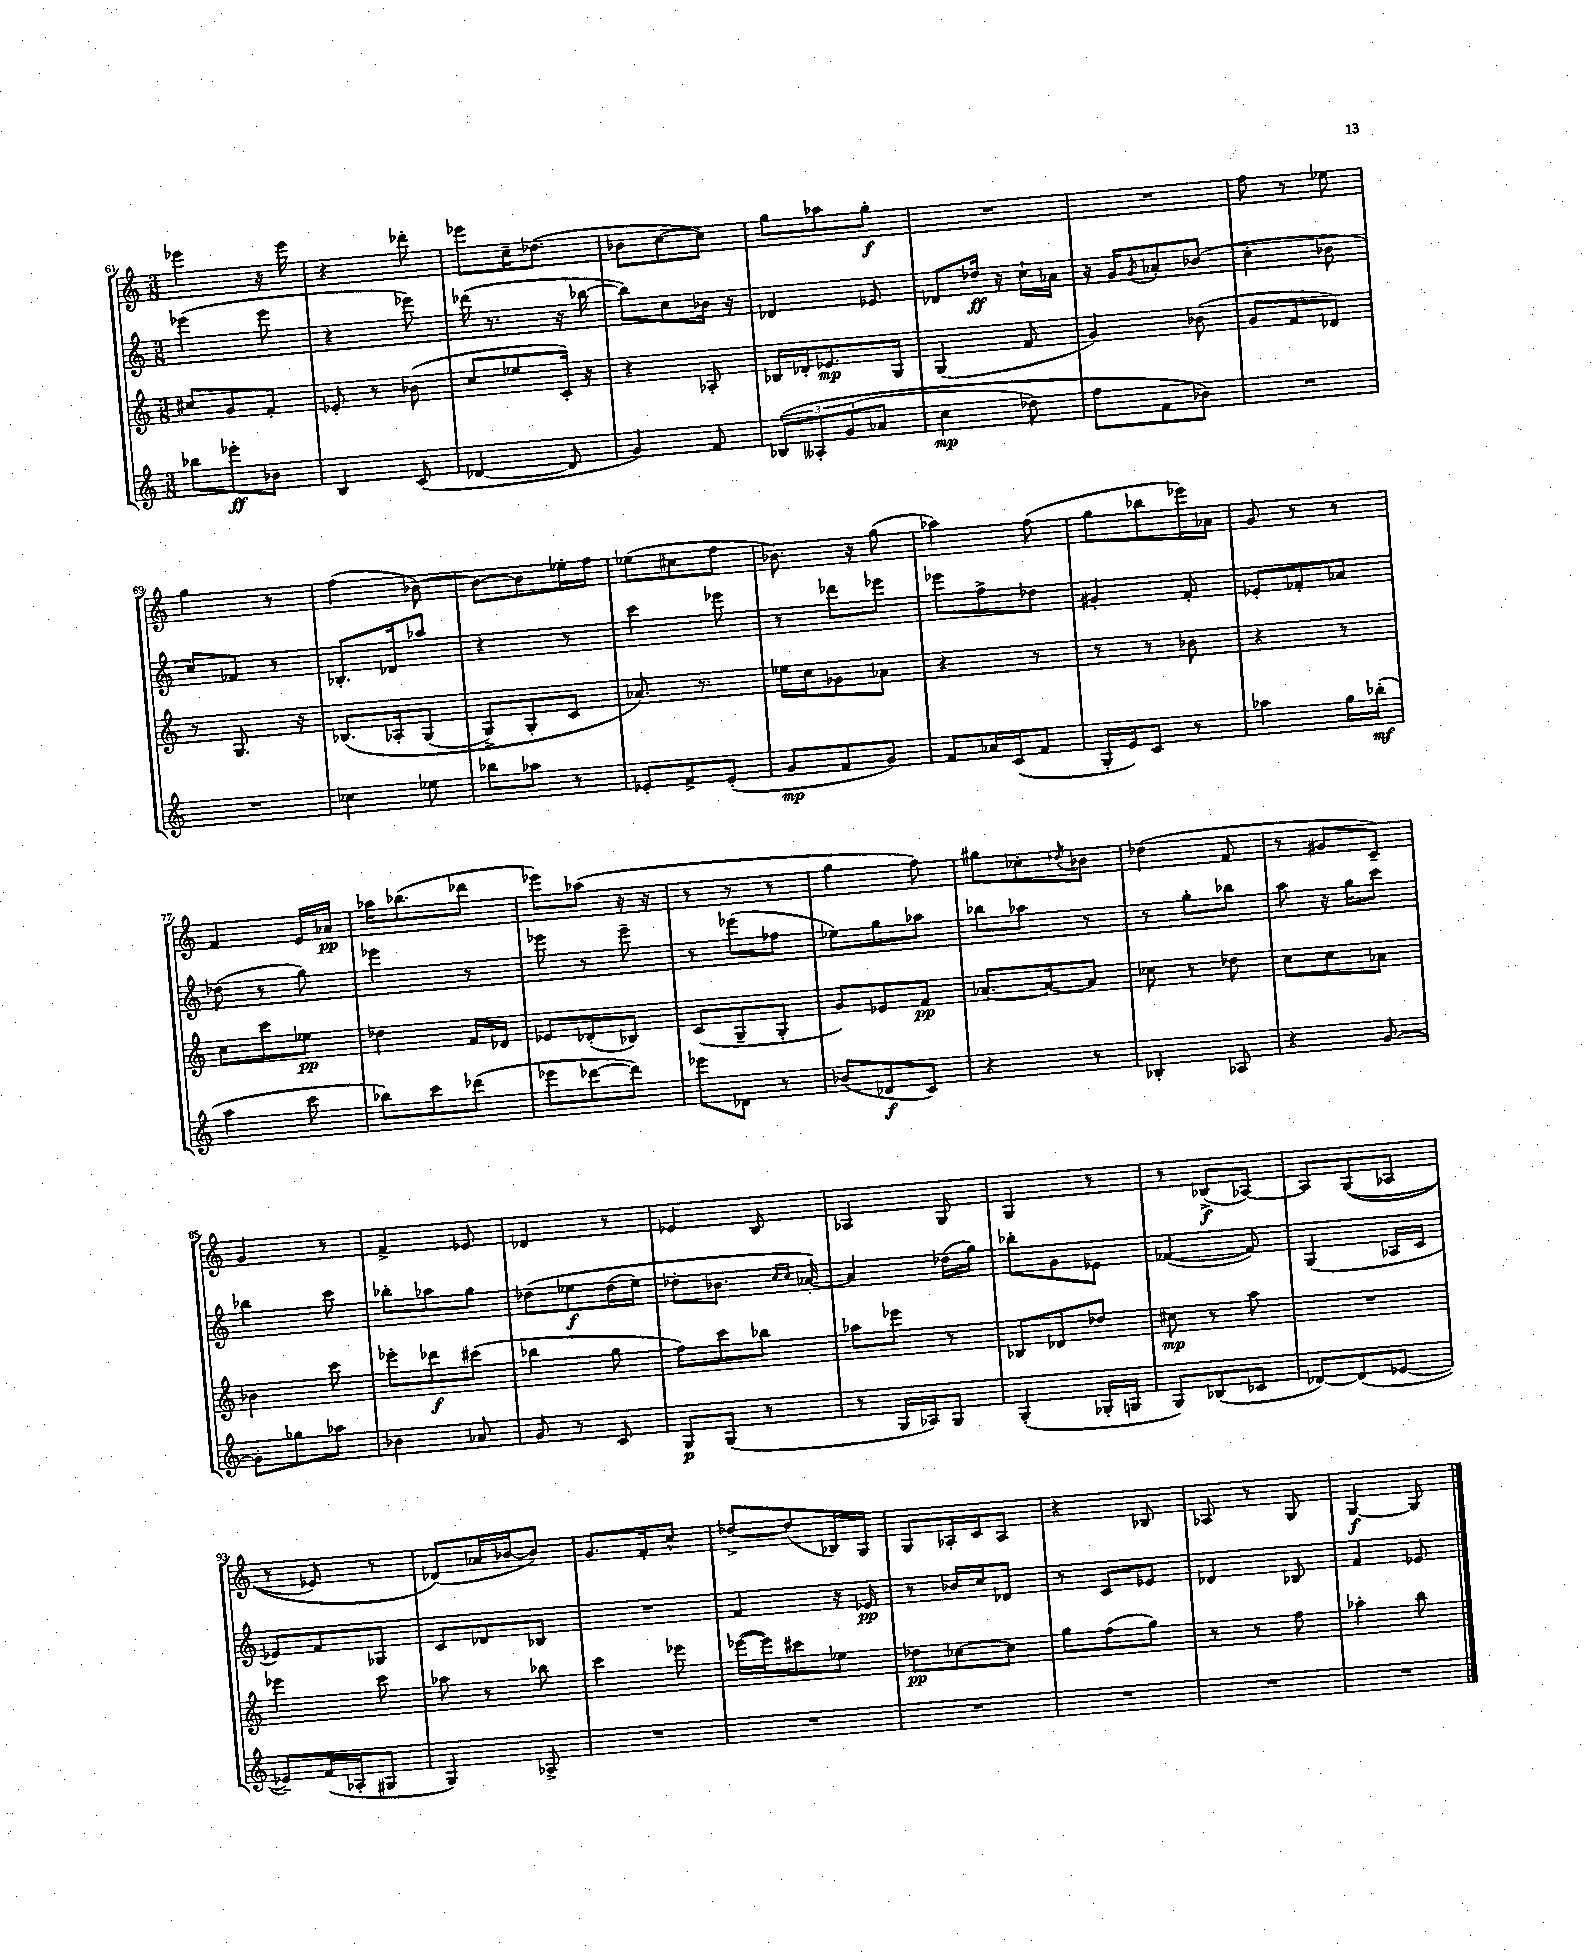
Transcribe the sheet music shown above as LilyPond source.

<<
\new StaffGroup <<
\new Staff = "s0" {
    \clef treble \key c \major \numericTimeSignature \time 3/8
    ees'''4 r16 ees'''16 |
    r4 des'''8-. |
    ees'''8 c''16-- des''8.( |
    bes'8 c''8~ c''8) |
    g''8 aes''8 g''8-.\f |
    R4. |
    R4. |
    f''8 r8 ees''8 |
    g''4 r8 |
    f''4( bes'8~) |
    bes'8~ bes'8 ees''16-. f''16 |
    ees''8( cis''8 f''8 |
    bes'8.) r16 g''8( |
    aes''4) f''8( |
    g''8 bes''8 ees'''16) aes'16 |
    g'8 r8 r8 |
    f'4 e'16 aes'16\pp |
    aes''16 bes''8.( des'''8 |
    ees'''8) aes''8( r16 r16 |
    r8 r8 r8 |
    g''4 f''8) |
    gis''8 ces''8-. \acciaccatura { des''8 } bes'8 |
    des''4( f'8 |
    r8 gis'8 c'8--) |
    g'4 r8 |
    f'4-> ees'8 |
    des'4 r8 |
    ees'4 b8 |
    aes4 g8 |
    g4 r8 |
    r8 bes8->\f( aes8~) |
    aes8 g8(\( aes8 |
    r8 ees'8) r8 |
    des'8(\) aes'16 bes'16~ bes'8) |
    g'8. f'16-. c''8-^ |
    des''8~-> des''8( bes16) g16 |
    g8 aes16-. c'16 aes8 |
    r4 bes8 |
    aes8 r8 g8 |
    g4~\f g8 \bar "|." |
}
\new Staff = "s1" {
    \clef treble \key c \major \numericTimeSignature \time 3/8
    ees'''4( ees'''8 |
    r4 ees'''8) |
    des'''16( r8. r16 bes''16~ |
    bes''8) c''8 bes'16 r16 |
    des'4 ees'8 |
    des'8 des''16\ff r16 c''16-! aes'16 |
    r16 g'16 \acciaccatura { g'8 } aes'8-. bes'8( |
    c''4-. bes'8 |
    c''8) fes'8 r8 |
    bes8.-. des'16 aes''8 |
    r4 r8 |
    c'''4 ees'''8 |
    r8 des'''8 ees'''8 |
    ees'''8 f''8-> des''8 |
    gis'4-. f'8-. |
    ees'8-. fes'8-. aes'8 |
    des''8( r8 g''8) |
    ees'''4 r8 |
    ees'''8 r8 ees'''8-- |
    r8 ees'''8( fes''8 |
    ees''8) g''8 aes''8 |
    bes''8 aes''8 r8 |
    r8 g''8-. bes''8 |
    a''8 r16 g''16 c'''8 |
    bes''4 c'''8 |
    bes''8-. aes''8 g''8 |
    des''8\( ees''8\f des''16( ees''16) |
    des''8-. bes'8. \grace { c''16 c''16 } aes'16~-.\) |
    aes'4 des''16( g''16) |
    bes''8-. g'8 ees'8 |
    fes'4~( fes'8) |
    g4( aes16 c'16 |
    ees'8) f'8 ges8 |
    c'8 des'8 bes8 |
    R4. |
    f'4 r16 ees'16\pp |
    r8 bes'16 c''16 des'8 |
    r8 c'8 ees'8 |
    des'4 bes8 |
    f'4 ees'8 \bar "|." |
}
\new Staff = "s2" {
    \clef treble \key c \major \numericTimeSignature \time 3/8
    cis''8 g'8 f'8-. |
    ees'8-. r8 bes'8( |
    c''8 ees''8 c'16-.) r16 |
    r4 aes8-. |
    bes16 des'16-. ees'8.\mp g16 |
    g4( f'8 |
    g'4) bes'8( |
    g'8 f'8 des'8) |
    r8 g8. r16 |
    bes8.\( aes16-. g8( |
    g8->) g8-. c'8 |
    aes'8.\) r8. |
    ees''16 c''16 ges'8 aes'8 |
    r4 r8 |
    r8 r8 bes'8 |
    r4 r8 |
    c''8 c'''8 ees''8\pp |
    des''4 f'16 des'16 |
    ees'8 des'8-.( bes8) |
    c'8( g8-- g8-. |
    g'8) ees'8 f'8\pp |
    aes'8.~ aes'16~ aes'8 |
    ces''8 r8 des''8 |
    c''8 c''8 aes'8 |
    bes'4 c'''8 |
    ees'''8-. des'''8\f cis'''8( |
    bes''4 g''8 |
    f''8) c'''8 bes''8 |
    aes''8 ees'''8 r8 |
    bes8 des'8 des''8 |
    cis''8\mp r8 a''8 |
    R4. |
    ees'''4 c'''8 |
    aes''8 r8 bes''8 |
    c'''4 ees'''8 |
    ees'''16~( ees'''16) cis'''8 ees''8 |
    des''8\pp ces''8~ ces''8 |
    g''8 f''8( g''8) |
    r8 r8 f''8 |
    aes''4-. b''8 \bar "|." |
}
\new Staff = "s3" {
    \clef treble \key c \major \numericTimeSignature \time 3/8
    bes''8 ees'''8-.\ff bes'8 |
    b4 c'8( |
    des'4~ des'8 |
    g'4) f'8 |
    \tuplet 3/2 { bes8\( aeses8-. g'8( } aes'8 |
    c''4\mp des''8) |
    f''8 f'8 bes'8\) |
    R4. |
    R4. |
    ces''4 ees''8 |
    bes''8 aes''8 r8 |
    ees'8-. f'8-> ees'8-.( |
    g'8\mp f'8 g'8) |
    f'8 aes'16 c'16( f'8 |
    g16-. e'16) c'8 r8 |
    aes''4 g''16 bes''16-.\mf( |
    a''4 c'''8 |
    bes''8) c'''8 des'''8( |
    ees'''8 des'''8~ des'''8) |
    ees'''8 des'8 r8 |
    bes'8( des'8\f c'8) |
    r4 r8 |
    bes4-. aes8 |
    r4 g'8~ |
    g'8-. ges''8 aes''8 |
    bes'4 aes'8 |
    g'8 r8 c'8 |
    g8\p g8( r8 |
    r8 g16 aes16) g8 |
    g4-.( ges16-. g16 |
    g8) bes8( ces'8 |
    des'8~) des'8( ees'8~ |
    ees'8--) f'16( aes16-. gis8 |
    g4) aes8-> |
    R4. |
    R4. |
    R4. |
    R4. |
    R4. |
    R4. \bar "|." |
}
>>
>>
\layout { \context { \Score currentBarNumber = #61 } }
